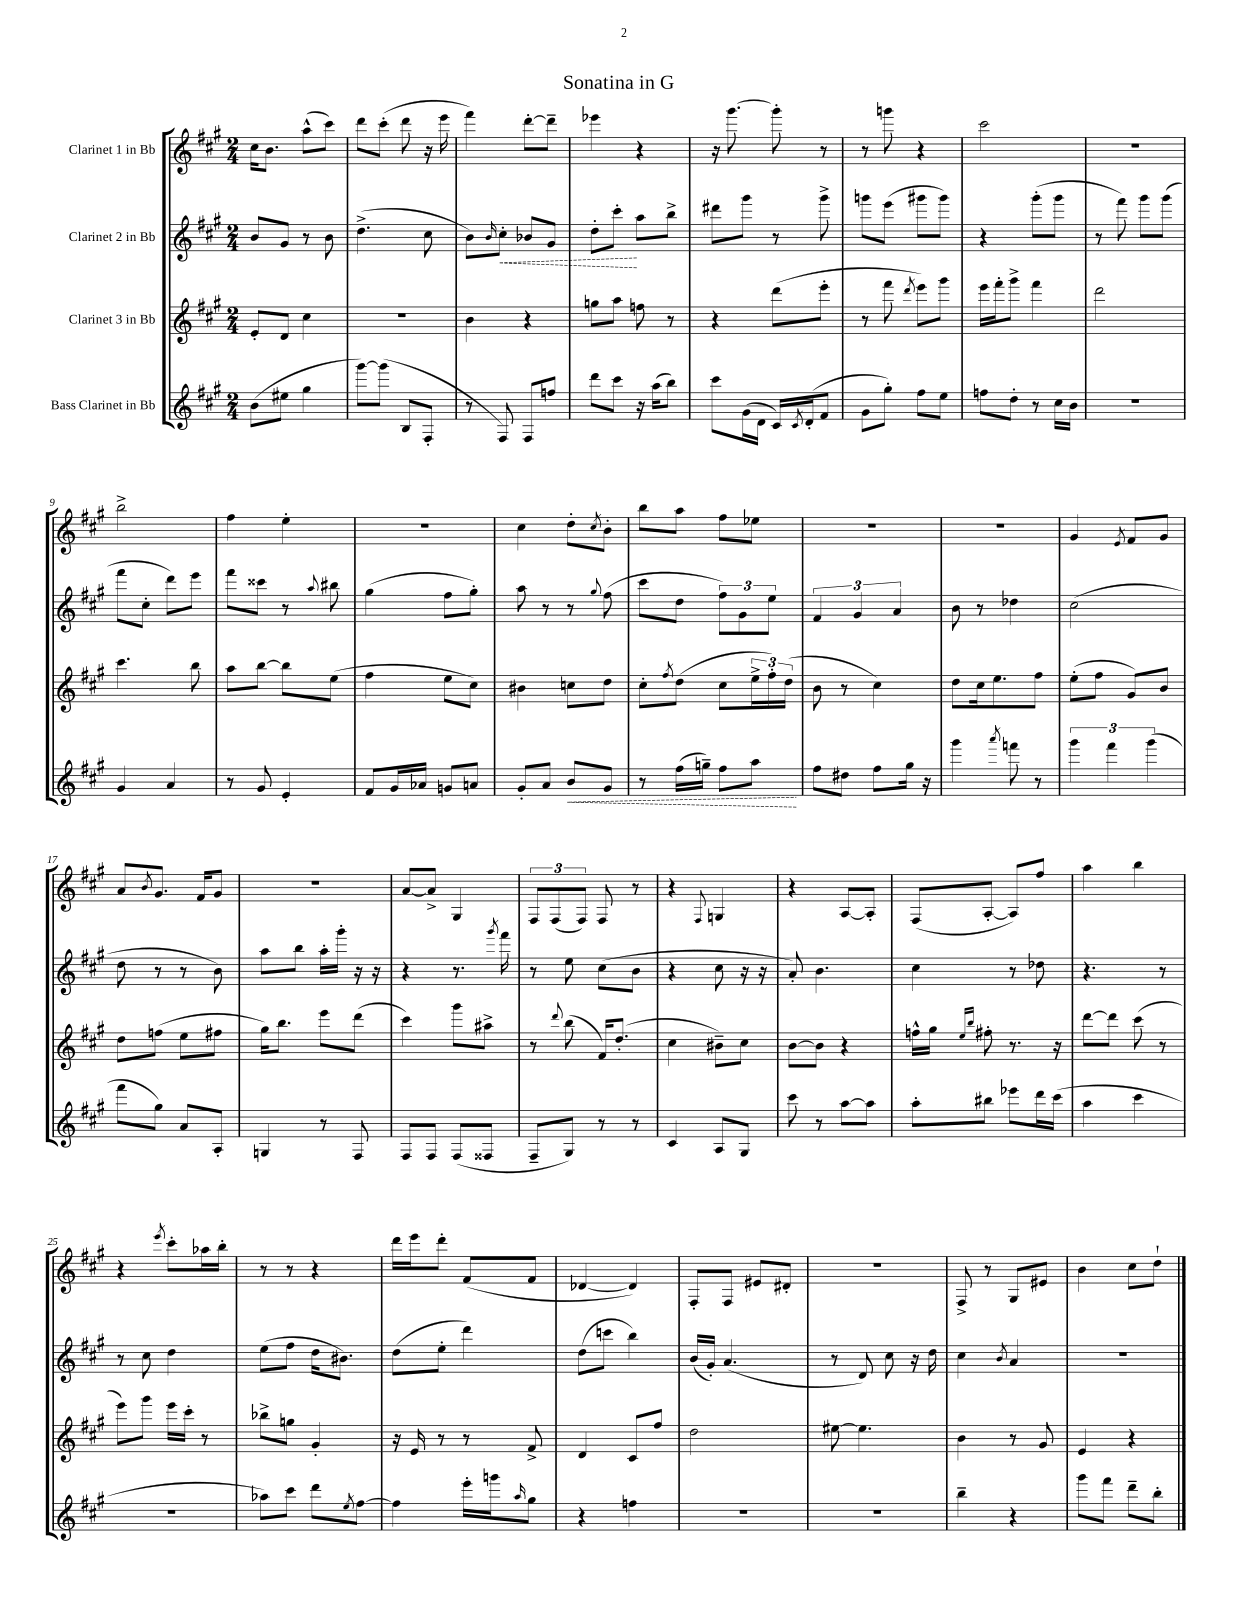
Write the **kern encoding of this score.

**kern	**kern	**kern	**kern
*staff4	*staff3	*staff2	*staff1
*clefG2	*clefG2	*clefG2	*clefG2
*k[f#c#g#]	*k[f#c#g#]	*k[f#c#g#]	*k[f#c#g#]
*M2/4	*M2/4	*M2/4	*M2/4
(8b	8e'	8b	16cc#
.	.	.	8.b
8ee#	8d	8g#	.
4gg#	4cc#	8r	(8aa^^
.	.	8b	8ccc#)
=	=	=	=
[8ggg#)	2r	(4.dd^	8ddd
(8ggg#]	.	.	(8ccc#'
8B	.	.	8ddd
8F#'	.	8cc#	16r
.	.	.	16eee
=	=	=	=
8r	4b	8b)	4fff#)
.	.	16qqb	.
8F#)	.	8cc#'	.
8F#	4r	8b-	[8ddd'
8ff	.	8g#	8ddd~]
=	=	=	=
8ddd	8gg	8dd'	4eee-
8ccc#	8aa	8ccc#'	.
16r	8ff	8aa	4r
(16aa	.	.	.
8bb)	8r	8bb^	.
=	=	=	=
8ccc#	4r	8ddd#	16r
.	.	.	[8.ggg#
(16g#	.	8ggg#	.
16d	.	.	.
16c#)	(8ddd	8r	8ggg#']
8qc#	.	.	.
(16d'	.	.	.
8f#	8eee'	8ggg#^	8r
=	=	=	=
8g#	8r	8ggg	8r
8gg#')	8fff#	(8eee	8ggg
.	8qddd	.	.
8ff#	8eee)	8ggg#	4r
8ee	8ggg#	8ggg#)	.
=	=	=	=
8ff	16eee	4r	2ccc#
.	16fff#'	.	.
8dd'	8ggg#^	.	.
8r	4fff#	(8ggg#'	.
16cc#	.	8ggg#	.
16b	.	.	.
=	=	=	=
2r	2ddd	8r	2r
.	.	8fff#)	.
.	.	8ggg#	.
.	.	(8ggg#	.
=	=	=	=
4g#	4.ccc#	8fff#	2bb^
.	.	8cc#'	.
4a	.	8ddd)	.
.	8bb	8eee	.
=	=	=	=
8r	8aa	8fff#	4ff#
8g#	[8bb	8ccc##	.
4e'	8bb]	8r	4ee'
.	.	8qqaa	.
.	(8ee	8bb#	.
=	=	=	=
8f#	4ff#	(4gg#	2r
16g#	.	.	.
16a-	.	.	.
8g	8ee	8ff#	.
8a	8cc#)	8gg#')	.
=	=	=	=
8g#'	4b#	8aa	4cc#
8a	.	8r	.
8b	8cc	8r	8dd'
.	.	8qqgg#	8qcc#
8g#	8dd	(8ff#	8b'
=	=	=	=
8r	8cc#'	8ccc#	8bb
.	8qff#	.	.
(16ff#	(8dd	8dd	8aa
16gg~)	.	.	.
8ff#	8cc#	12ff#)	8ff#
.	.	12g#	.
8aa	24ee^	.	8ee-
.	24ff#')	12ee	.
.	(24dd	.	.
=	=	=	=
8ff#	8b	6f#	2r
8dd#	8r	.	.
.	.	6g#	.
8ff#	4cc#)	.	.
.	.	6a	.
16gg#	.	.	.
16r	.	.	.
=	=	=	=
4ggg#	8dd	8b	2r
.	16cc#	8r	.
.	8.ee	.	.
8qaaa	.	.	.
8fff	.	4dd-	.
8r	8ff#	.	.
=	=	=	=
6ggg#	(8ee'	(2cc#	4g#
.	8ff#	.	.
6fff#	.	.	.
.	.	.	8qe
.	8g#)	.	8f#
(6ggg#	.	.	.
.	8b	.	8g#
=	=	=	=
8fff#	8dd	8dd	8a
.	.	.	8qb
8gg#)	(8ff	8r	8.g#
8a	8ee	8r	.
.	.	.	16f#
8A'	8ff#	8b)	8g#
=	=	=	=
4G	16gg#)	8aa	2r
.	8.bb	.	.
.	.	8bb	.
8r	8eee	16aa'	.
.	.	16ggg#'	.
8F#	(8ddd	16r	.
.	.	16r	.
=	=	=	=
8F#	4ccc#)	4r	[8a
8F#	.	.	8a^]
(8F#	8ggg#	8.r	4G#
8F##	8aa#^	.	.
.	.	8qggg#	.
.	.	16fff#	.
=	=	=	=
8F#~	8r	8r	12F#
.	.	.	(12F#
.	8qqddd	.	.
8G#)	(8bb	8ee	.
.	.	.	12F#)
8r	16f#)	(8cc#	8F#
.	(8.dd'	.	.
8r	.	8b	8r
=	=	=	=
4c#	4cc#	4r	4r
.	.	.	8qqF#
8A	8b#~)	8cc#	4G
8G#	8cc#	16r	.
.	.	16r	.
=	=	=	=
8ccc#	[8b	8a')	4r
8r	8b]	4.b	.
[8aa	4r	.	[8A
8aa]	.	.	8A']
=	=	=	=
8aa'	16ff^^	4cc#	(8F#
.	16gg#	.	.
.	16qqee	.	.
.	16qqbb	.	.
8bb#	8ff#'	.	[8A'
8eee-	8.r	8r	8A])
16ddd	.	8dd-	8ff#
(16ccc#	16r	.	.
=	=	=	=
4aa	[8ddd	4.r	4aa
.	8ddd]	.	.
4ccc#	(8ccc#	.	4bb
.	8r	8r	.
=	=	=	=
2r	8eee)	8r	4r
.	8ggg#	8cc#	.
.	.	.	8qeee
.	16eee	4dd	8ccc#'
.	16ccc#'	.	.
.	8r	.	16aa-
.	.	.	16bb'
=	=	=	=
8aa-)	8bb-^	(8ee	8r
8ccc#	8gg	8ff#	8r
8ddd	4g#'	16dd	4r
.	.	8.b#)	.
8qee	.	.	.
[8ff#	.	.	.
=	=	=	=
4ff#]	16r	(8dd	16ddd
.	16e	.	16eee
.	8r	8ee'	8ddd'
16eee'	8r	4ddd)	(8f#
16ggg	.	.	.
16qqaa	.	.	.
8gg#	8f#^	.	8f#
=	=	=	=
4r	4d	(8dd	[4d-
.	.	8ccc	.
4ff	8c#	4bb)	4d-])
.	8ff#	.	.
=	=	=	=
2r	2dd	(16b	8F#'
.	.	16g#')	.
.	.	(4.a	8F#
.	.	.	8e#
.	.	.	8d#'
=	=	=	=
2r	[8ee#	8r	2r
.	4.ee#]	8d)	.
.	.	8cc#	.
.	.	16r	.
.	.	16dd	.
=	=	=	=
4bb~	4b	4cc#	8F#^
.	.	.	8r
.	.	8qb	.
4r	8r	4a	8G#
.	8g#	.	8e#
=	=	=	=
8ggg#	4e	2r	4b
8fff#	.	.	.
8ddd~	4r	.	8cc#
8bb'	.	.	8dd`
==	==	==	==
*-	*-	*-	*-
